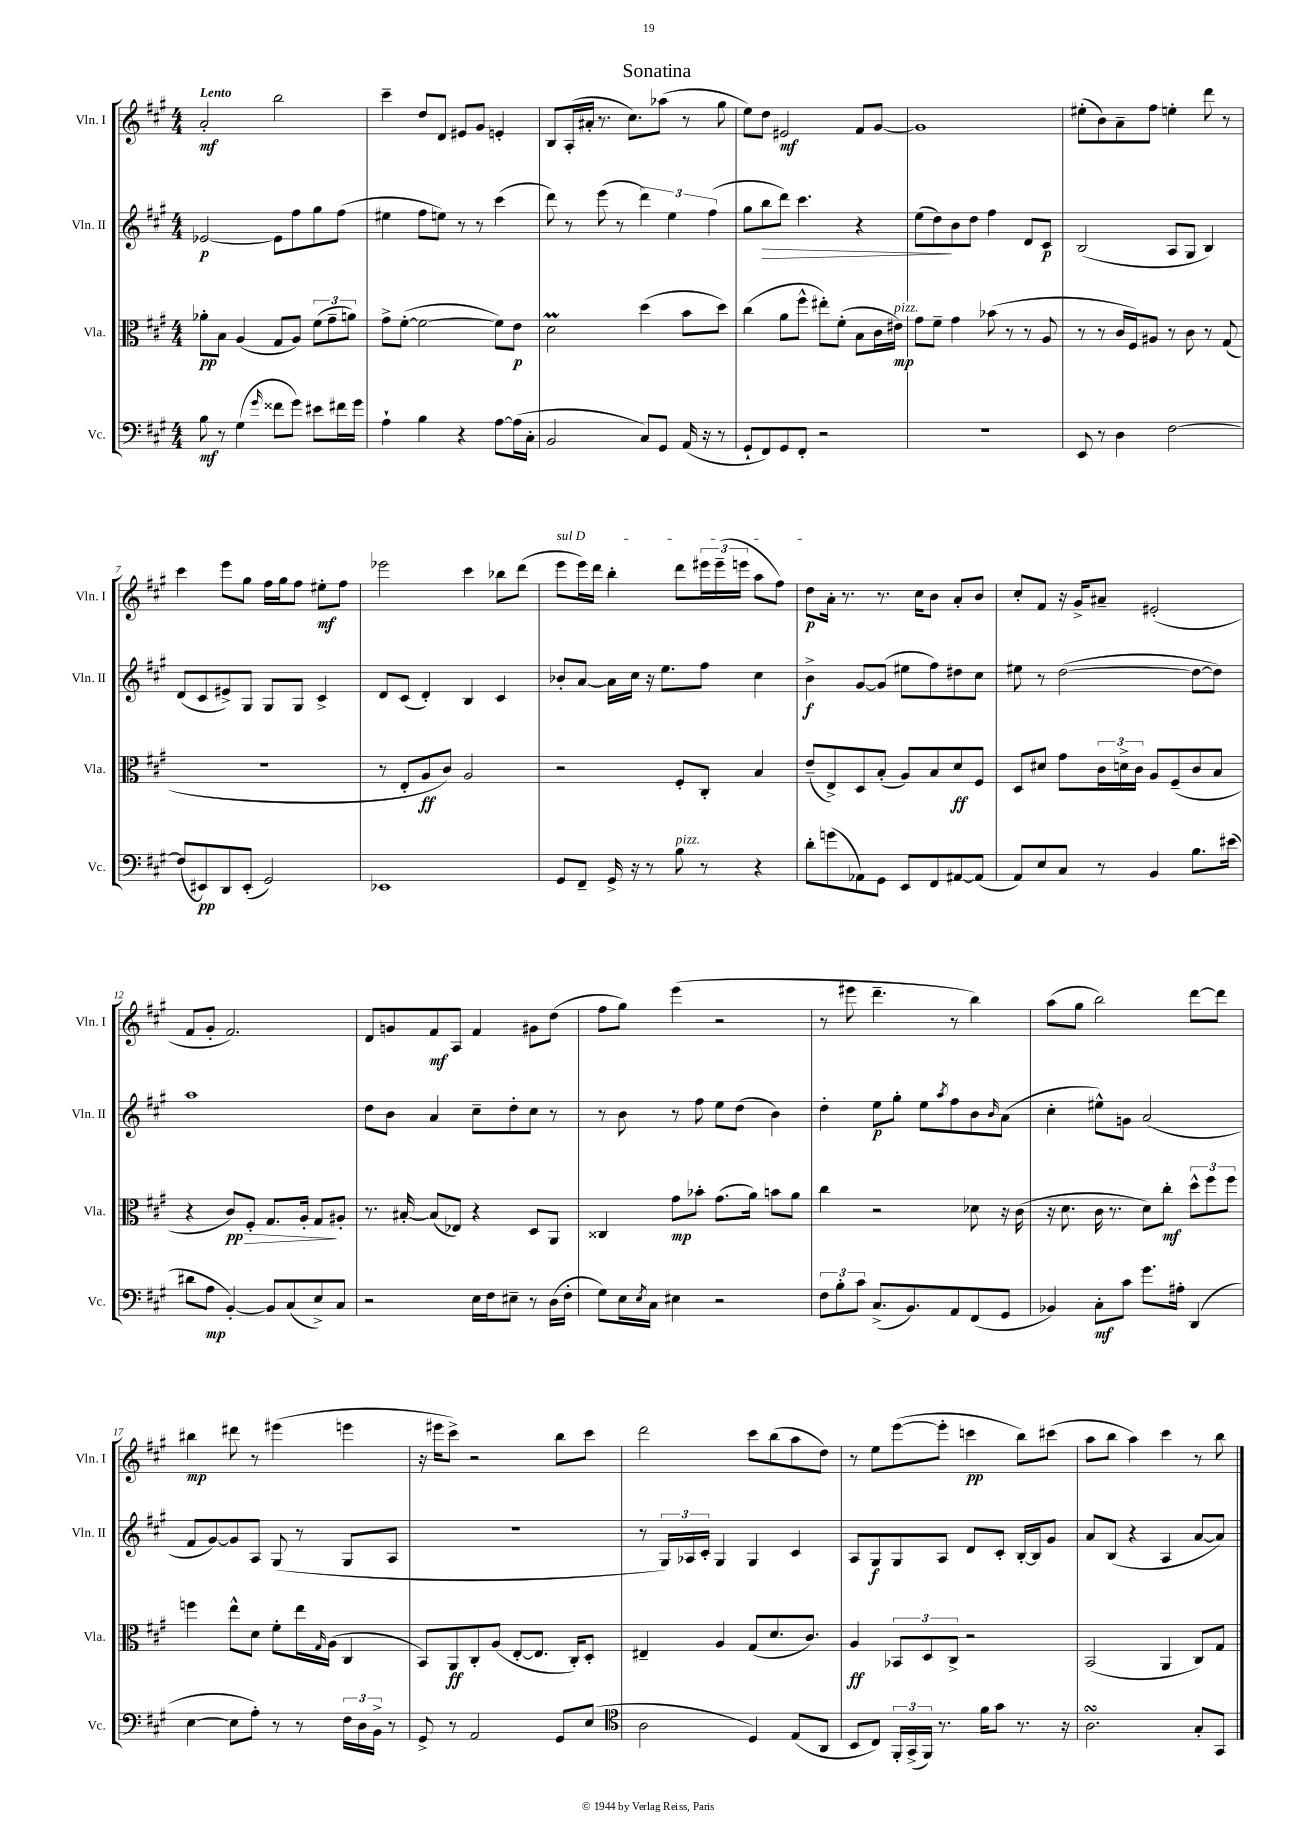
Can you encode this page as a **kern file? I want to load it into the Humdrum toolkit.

**kern	**dynam	**kern	**dynam	**kern	**dynam	**kern	**dynam
*part4	*part4	*part3	*part3	*part2	*part2	*part1	*part1
*staff4	*staff4	*staff3	*staff3	*staff2	*staff2	*staff1	*staff1
*I"Vc.	*	*I"Vla.	*	*I"Vln. II	*	*I"Vln. I	*
*I'Vc.	*	*I'Vla.	*	*I'Vln. II	*	*I'Vln. I	*
*clefF4	*	*clefC3	*	*clefG2	*	*clefG2	*
*k[f#c#g#]	*	*k[f#c#g#]	*	*k[f#c#g#]	*	*k[f#c#g#]	*
*M4/4	*	*M4/4	*	*M4/4	*	*M4/4	*
=1	=1	=1	=1	=1	=1	=1	=1
!	!	!	!	!	!	!LO:TX:a:B:t=Lento	!
8B\	mf	8a-X'\L	pp	[2e-X/	p	2a'/	mf
8r	.	8B\J	.	.	.	.	.
(4G#\	.	(4A/	.	.	.	.	.
16qqg#/	.	.	.	.	.	.	.
8f##X\L	.	8G#/L	.	8e-\L]	.	2bb\	.
8g#\J)	.	8A/J)	.	8ff#\	.	.	.
8e#X\L	.	(12f#\L	.	8gg#\	.	.	.
.	.	12g#~\	.	.	.	.	.
16f#X\L	.	.	.	(8ff#\J	.	.	.
.	.	12an\J)	.	.	.	.	.
16g#\JJ	.	.	.	.	.	.	.
=2	=2	=2	=2	=2	=2	=2	=2
4A`\	.	8g#^\L	.	4ee#X\	.	4ccc#~\	.
.	.	([8f#'\J	.	.	.	.	.
4B\	.	2f#\_	.	8ff#\L	.	8dd/L	.
.	.	.	.	8een\J)	.	8d/J	.
4r	.	.	.	8r	.	8e#X/L	.
.	.	.	.	8r	.	8g#/J	.
[8A\L	.	8f#\L])	.	(4ccc#\	.	4en'/	.
(16A\L]	.	8e\J	p	.	.	.	.
16C#'\JJ	.	.	.	.	.	.	.
=3	=3	=3	=3	=3	=3	=3	=3
2BB/	.	2dM\	.	8ddd\)	.	8B/L	.
.	.	.	.	8r	.	(16A'/L	.
.	.	.	.	.	.	16a#X'/JJ	.
.	.	.	.	(8eee\	.	8.r	.
.	.	.	.	8r	.	.	.
.	.	.	.	.	.	8.cc#\L)	.
8C#/L)	.	(4dd\	.	6ddd\)	.	.	.
8GG#/J	.	.	.	.	.	(8aa-X\J	.
.	.	.	.	6ee\	.	.	.
(16AA/	.	8b\L	.	.	.	8r	.
16r	.	.	.	.	.	.	.
.	.	.	.	(6ff#\	.	.	.
8r	.	8dd\J)	.	.	.	8gg#\	.
=4	=4	=4	=4	=4	=4	=4	=4
8GG#`/L	.	(4cc#\	.	8gg#\L	.	8ee\L)	.
!	!	!	!	!	!LO:HP:b	!	!
8FF#/)	.	.	.	8bb\	>	8dd\J	.
8GG#/	.	8a\L	.	8ddd\J)	.	2e#X/	mf
8FF#'/J	.	8ff#^^\J	.	4.ccc#\	.	.	.
2r	.	8ee#X'\L)	.	.	.	.	.
.	.	(8f#'\J	.	.	.	.	.
.	.	8B\L	.	4r	.	8f#/L	.
.	.	16c#\L	.	.	.	[8g#/J	.
!	!	!LO:TX:a:i:t=pizz.	!	!	!	!	!
.	.	16e#X\JJ)	mp	.	.	.	.
=5	=5	=5	=5	=5	=5	=5	=5
1r	.	8g#\L	.	(8ee\L	.	1g#]	.
.	.	8f#~\J	.	8dd\)	.	.	.
.	.	4g#\	.	8b\	]	.	.
.	.	.	.	8dd\J	.	.	.
.	.	(8b-X\	.	4ff#\	.	.	.
.	.	8r	.	.	.	.	.
.	.	8r	.	8d/L	.	.	.
.	.	8A/	.	8c#/J	p	.	.
=6	=6	=6	=6	=6	=6	=6	=6
8EE/	.	8r	.	(2B/	.	(8ee#X'\L	.
8r	.	8r	.	.	.	8b\)	.
4D\	.	16c#/LL	.	.	.	8a~\	.
.	.	16F#/J)	.	.	.	.	.
.	.	8A#X/J	.	.	.	8ff#\J	.
[2F#\	.	8r	.	8A/L	.	4een'\	.
.	.	8c#\	.	8G#/J	.	.	.
.	.	8r	.	4B/)	.	8ddd\	.
.	.	(8G#/	.	.	.	8r	.
!!LO:LB:g=z
=7	=7	=7	=7	=7	=7	=7	=7
(8F#/L]	.	1r	.	(8d/L	.	4ccc#\	.
8EE#X/)	pp	.	.	8c#/	.	.	.
8DD/	.	.	.	8e#X^/)	.	8eee\L	.
(8EE#'/J	.	.	.	8G#/J	.	8gg#\J	.
2GG#/)	.	.	.	8G#/L	.	16ff#\LL	.
.	.	.	.	.	.	16gg#\J	.
.	.	.	.	8G#/J	.	8ff#\J	.
.	.	.	.	4c#^/	.	8ee#X'\L	mf
.	.	.	.	.	.	8ff#\J	.
=8	=8	=8	=8	=8	=8	=8	=8
1EE-X	.	8r	.	8d/L	.	2eee-X\	.
.	.	8E'/L	.	(8c#/J	.	.	.
.	.	8A/	ff	4d'/)	.	.	.
.	.	8c#/J)	.	.	.	.	.
.	.	2A/	.	4B/	.	4ccc#\	.
.	.	.	.	4c#/	.	8bb-X\L	.
.	.	.	.	.	.	(8ddd\J	.
=9	=9	=9	=9	=9	=9	=9	=9
!	!	!	!	!	!	!LO:TX:a:i:t=sul D	!
8GG#/L	.	2r	.	8b-X'/L	.	8eee\L	.
8FF#~/J	.	.	.	[8a/J	.	16eee\L)	.
.	.	.	.	.	.	16ddd\JJ	.
16GG#^/	.	.	.	16a\LL]	.	4bb'\	.
16r	.	.	.	16cc#\JJ	.	.	.
8r	.	.	.	16r	.	.	.
.	.	.	.	8.ee\L	.	.	.
!LO:TX:a:i:t=pizz.	!	!	!	!	!	!	!
8B\	.	8F#'/L	.	.	.	8ddd\L	.
8r	.	8C#'/J	.	8ff#\J	.	24eee#X\L	.
.	.	.	.	.	.	(24eee#~\	.
.	.	.	.	.	.	24eeen\JJ	.
4r	.	4B/	.	4cc#\	.	8aa\L	.
.	.	.	.	.	.	8ff#\J)	.
=10	=10	=10	=10	=10	=10	=10	=10
8d'\L	.	(8e~/L	.	4b^\	f	8dd\L	p
(8gn\	.	8E^/)	.	.	.	16a'\Jk	.
.	.	.	.	.	.	8.r	.
8AA-X\)	.	8D/	.	[8g#/L	.	.	.
8GG#\J	.	(8B'/J	.	(8g#/J]	.	8.r	.
8EE/L	.	8A/L)	.	8ee#X\L	.	.	.
.	.	.	.	.	.	16cc#\KL	.
8FF#/	.	8B/	.	8ff#\)	.	8b\J	.
[8AA#X/	.	8d/	ff	8dd#X\	.	8a'/L	.
(8AA#/J]	.	8F#/J	.	8cc#\J	.	8b/J	.
=11	=11	=11	=11	=11	=11	=11	=11
8AA/L)	.	8D/L	.	8ee#X\	.	8cc#'/L	.
8E/	.	8d#X/J	.	8r	.	8f#/J	.
8C#/J	.	8g#\L	.	([2dd\	.	16r	.
.	.	.	.	.	.	16g#^/KL	.
8r	.	24c#\L	.	.	.	8a#X~/J	.
.	.	24dn^\	.	.	.	.	.
.	.	24c#\JJ	.	.	.	.	.
4BB/	.	8A/L	.	.	.	(2e#X'/	.
.	.	(8F#~/	.	.	.	.	.
8.B\L	.	8c#/	.	8dd\L_	.	.	.
.	.	8B/J	.	8dd\J])	.	.	.
(16e#X\Jk	.	.	.	.	.	.	.
!!LO:LB:g=z
=12	=12	=12	=12	=12	=12	=12	=12
8d#X\L	.	4r	.	1aa	.	8f#/L	.
8A\J	mp	.	.	.	.	8g#'/J	.
!	!	!	!LO:HP:b	!	!	!	!
[4BB'/)	.	8c#/L)	> pp	.	.	2.f#/)	.
.	.	8F#'/J	.	.	.	.	.
8BB/L]	.	8.G#/L	.	.	.	.	.
(8C#/	.	.	.	.	.	.	.
.	.	16A'/Jk	.	.	.	.	.
8E^/)	.	8G#/L	.	.	.	.	.
8C#/J	.	8A#X'/J	]	.	.	.	.
=13	=13	=13	=13	=13	=13	=13	=13
2r	.	8.r	.	8dd\L	.	8d/L	.
.	.	.	.	8b\J	.	8gn/	.
.	.	[16B#X'/	.	.	.	.	.
.	.	(8B#/L]	.	4a/	.	8f#/	mf
.	.	8E-X/J)	.	.	.	8A/J	.
16E\LL	.	4r	.	8cc#~\L	.	4f#/	.
16F#\J	.	.	.	.	.	.	.
8E#X~\J	.	.	.	8dd'\	.	.	.
8r	.	8D/L	.	8cc#\J	.	8g#X\L	.
(16D\LL	.	8AA/J	.	8r	.	(8dd\J	.
16F#'\JJ	.	.	.	.	.	.	.
=14	=14	=14	=14	=14	=14	=14	=14
8G#\L)	.	4C##X/	.	8r	.	8ff#\L	.
16E\L	.	.	.	8b\	.	8gg#\J)	.
8qE/	.	.	.	.	.	.	.
16C#\JJ	.	.	.	.	.	.	.
4E#X\	.	8g#\L	mp	8r	.	(4eee\	.
.	.	8b-X'\J	.	8ff#\	.	.	.
2r	.	(8.g#\L	.	8ee\L	.	2r	.
.	.	.	.	(8dd\J	.	.	.
.	.	16a\Jk)	.	.	.	.	.
.	.	8bn\L	.	4b\)	.	.	.
.	.	8a\J	.	.	.	.	.
=15	=15	=15	=15	=15	=15	=15	=15
12F#\L	.	4cc#\	.	4dd'\	.	8r	.
12B'\	.	.	.	.	.	.	.
.	.	.	.	.	.	8eee#X\	.
12c#\J	.	.	.	.	.	.	.
(8.C#^/L	.	2r	.	8ee\L	p	4.ddd~\	.
.	.	.	.	8gg#'\J	.	.	.
8.BB/)	.	.	.	.	.	.	.
.	.	.	.	8ee\L	.	.	.
.	.	.	.	8qaa/	.	.	.
8AA/	.	.	.	8ff#\	.	8r	.
(8FF#/	.	8d-X\	.	8b\	.	4bb\)	.
.	.	.	.	16qqb/	.	.	.
8GG#/J	.	16r	.	(8a\J	.	.	.
.	.	(16c#\	.	.	.	.	.
=16	=16	=16	=16	=16	=16	=16	=16
4BB-X/)	.	16r	.	4cc#'\	.	(8aa\L	.
.	.	8.d\	.	.	.	.	.
.	.	.	.	.	.	8gg#\J	.
8C#'\L	mf	16c#\	.	8ee#X^^\L)	.	2bb\)	.
.	.	8.r	.	.	.	.	.
8c#\J	.	.	.	8gn\J	.	.	.
8.g#\L	.	8d\L)	.	(2a/	.	.	.
.	.	8cc#'\J	mf	.	.	.	.
16A#X'\Jk	.	.	.	.	.	.	.
(4DD/	.	12dd^^\L	.	.	.	[8ddd\L	.
.	.	12ff#\	.	.	.	.	.
.	.	.	.	.	.	8ddd\J]	.
.	.	12ff#\J	.	.	.	.	.
!!LO:LB:g=z
=17	=17	=17	=17	=17	=17	=17	=17
[4E\	.	4ffn\	.	8f#/L	.	4bb#X\	mp
.	.	.	.	[8g#/)	.	.	.
8E\L]	.	8ee^^\L	.	8g#/]	.	8ddd#X\	.
8A'\J)	.	8d\J	.	8A/J	.	8r	.
8r	.	8f#'\L	.	(8G#/	.	(4eee#X\	.
8r	.	16ee\L	.	8r	.	.	.
.	.	16qqG#/	.	.	.	.	.
.	.	(16A\JJ	.	.	.	.	.
24F#\LL	.	4C#/	.	8G#/L	.	4eeen\	.
24D\	.	.	.	.	.	.	.
24BB^\JJ	.	.	.	.	.	.	.
8r	.	.	.	8A/J	.	.	.
=18	=18	=18	=18	=18	=18	=18	=18
8GG#^/	.	8BB/L)	.	1r	.	16r	.
.	.	.	.	.	.	16eee#X\KL	.
8r	.	8AA/	ff	.	.	8ccc#^\J)	.
2AA/	.	8C#'/	.	.	.	2r	.
.	.	(8A/J	.	.	.	.	.
.	.	[8E'/L	.	.	.	.	.
.	.	8.E/J]	.	.	.	.	.
8GG#/L	.	.	.	.	.	8bb\L	.
.	.	16C#'/KL)	.	.	.	.	.
(8E/J	.	8D'/J	.	.	.	8ccc#\J	.
=19	=19	=19	=19	=19	=19	=19	=19
*clefC4	*	*	*	*	*	*	*
2A\	.	4E#X~/	.	8r	.	2ddd\	.
.	.	.	.	24G#/LL)	.	.	.
.	.	.	.	24A-X/	.	.	.
.	.	.	.	24c#'/JJ	.	.	.
.	.	4A/	.	4G#/	.	.	.
4D/)	.	(8G#/L	.	4G#/	.	8ccc#\L	.
.	.	8.d/	.	.	.	(8bb\	.
(8E/L	.	.	.	4c#/	.	8aa\	.
.	.	8.c#/J)	.	.	.	.	.
8AA/J	.	.	.	.	.	8dd\J)	.
=20	=20	=20	=20	=20	=20	=20	=20
8BB/L	.	4A/	ff	8A/L	.	8r	.
8C#/J)	.	.	.	8G#/	f	8ee\L	.
24FF#'/LL	.	12BB-X/L	.	8G#/	.	([8eee\	.
(24GG#^/	.	.	.	.	.	.	.
24FF#/JJ)	.	12D/	.	.	.	.	.
8.r	.	.	.	8A/J	.	8eee'\J]	.
.	.	12C#^/J	.	.	.	.	.
.	.	2r	.	8d/L	.	4cccn\	pp
16f#\KL	.	.	.	.	.	.	.
8g#\J	.	.	.	8c#'/J	.	.	.
8.r	.	.	.	[16B'/LL	.	8bb\L)	.
.	.	.	.	16B/J]	.	.	.
.	.	.	.	8g#/J	.	(8ccc#X\J	.
16r	.	.	.	.	.	.	.
=21	=21	=21	=21	=21	=21	=21	=21
2.AsSSs\	.	(2BB/	.	8a/L	.	8aa\L	.
.	.	.	.	(8B/J	.	8bb\J	.
.	.	.	.	4r	.	4aa\)	.
.	.	4AA/	.	4A/	.	4ccc#\	.
8G#'/L	.	8C#/L)	.	[8a/L	.	8r	.
8GG#/J	.	8G#/J	.	8a/J])	.	8bb\	.
==	==	==	==	==	==	==	==
*-	*-	*-	*-	*-	*-	*-	*-
